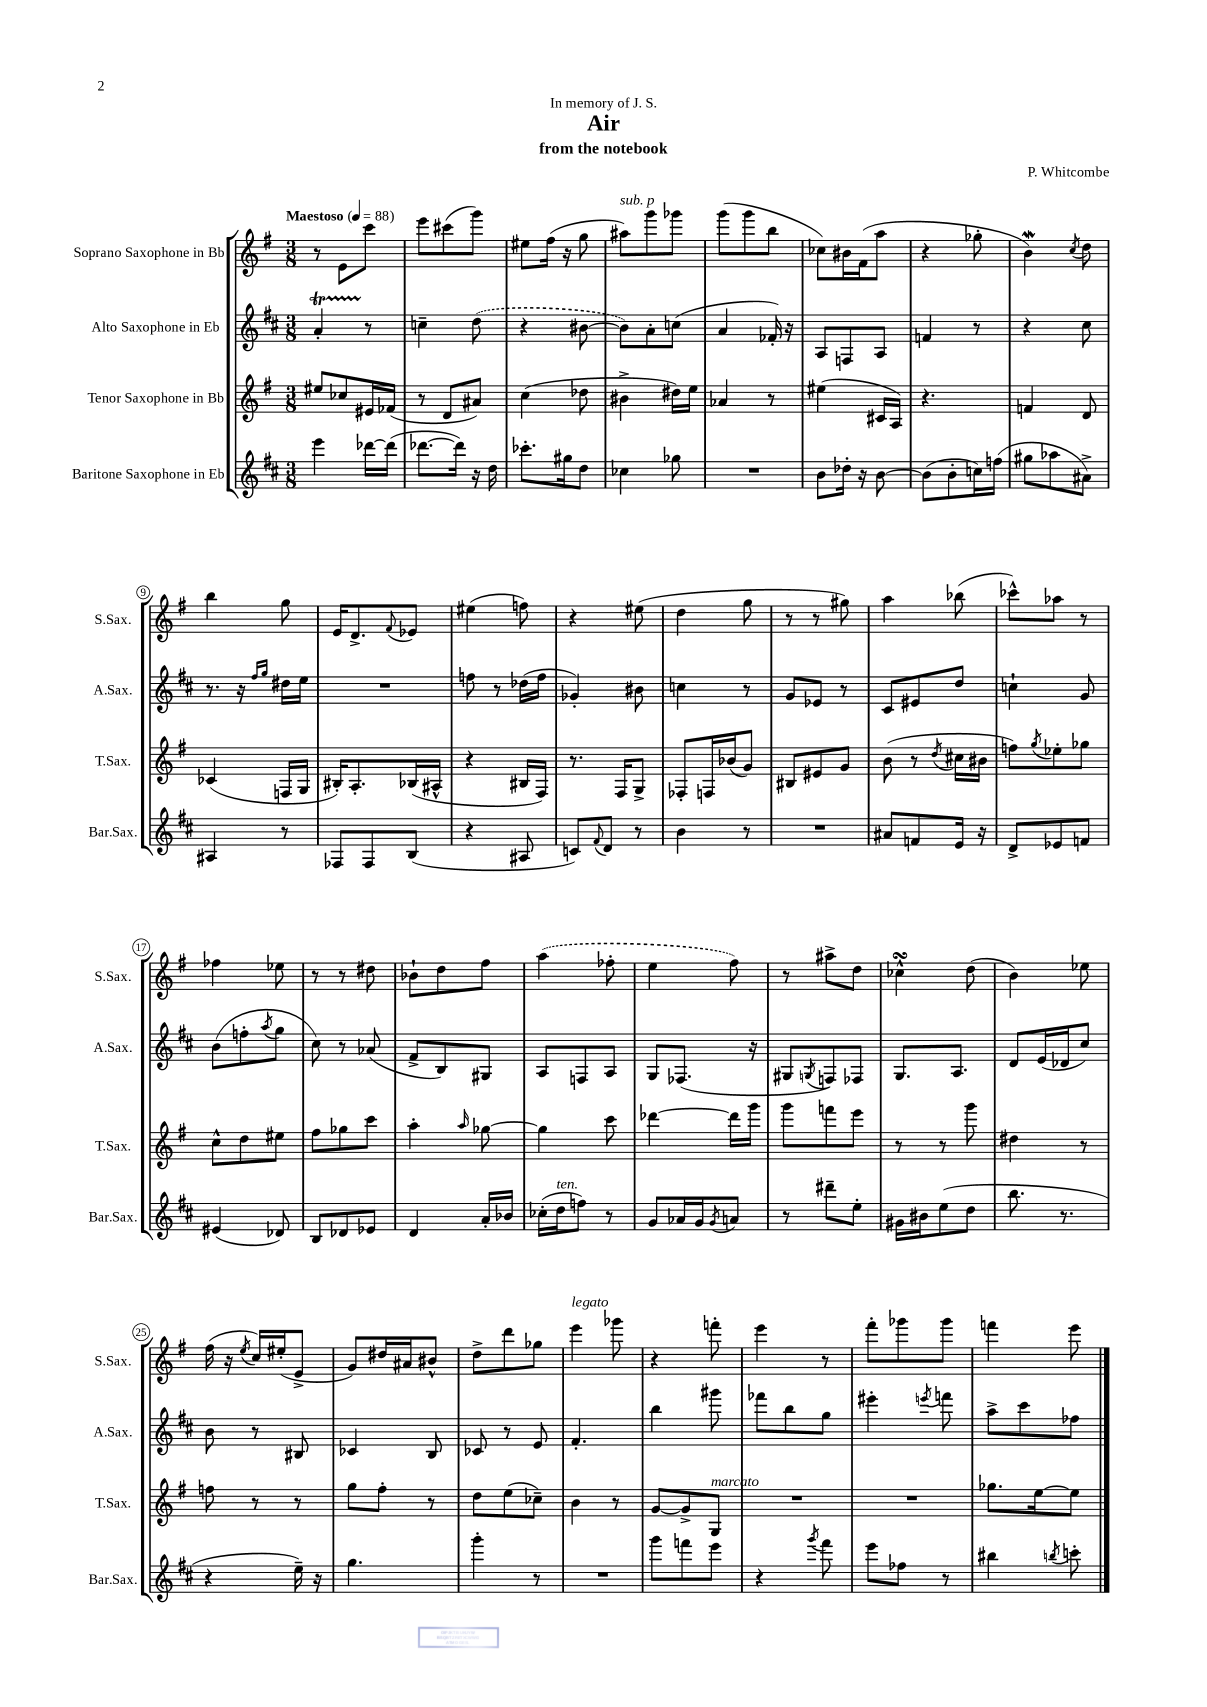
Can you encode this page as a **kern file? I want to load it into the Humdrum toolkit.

**kern	**kern	**kern	**kern
*staff4	*staff3	*staff2	*staff1
*clefG2	*clefG2	*clefG2	*clefG2
*k[f#c#]	*k[f#]	*k[f#c#]	*k[f#]
*M3/8	*M3/8	*M3/8	*M3/8
*MM88	*MM88	*MM88	*MM88
4eee\	8ee#/L	4a'/	8r
.	8cc-/	.	8e\L
[16ddd-\LL	16e#/L	8r	8ccc\J
(16ddd-\]JJ	(16f-/JJ	.	.
=	=	=	=
[8.ddd-\L	8r	4cc~\	8eee\L
.	8d/L	.	(8ccc#\
16ddd-\]Jk)	.	.	.
16r	8a#/J)	(8dd\	8ggg\J)
16dd\	.	.	.
=	=	=	=
8.ccc-'\L	(4cc\	4r	8ee#\L
.	.	.	(16ff#\Jk
16gg#\k	.	.	16r
8dd\J	8dd-\	[8b#\	8gg\
=	=	=	=
4cc-\	4b#^\	8b#\]L)	8aa#\L)
.	.	8a'\	8ggg\
8gg-\	16dd#\LL)	(8cc\J	8ggg-\J
.	16ee\JJ	.	.
=	=	=	=
4.r	4a-/	4a/	(8ggg\L
.	.	.	8ggg\
.	8r	16f-'/)	8bb\J
.	.	16r	.
=	=	=	=
8b\L	(4ee#\	8A/L	8cc-\L)
16dd-'\Jk	.	8F/	16b#\L
16r	.	.	(16f#\J
[8b\	16c#/LL	8A/J	8aa\J
.	16A/JJ)	.	.
=	=	=	=
(8b\]L	4.r	4f/	4r
8b'\	.	.	.
16cc\L)	.	8r	8gg-'\
(16ff\JJ	.	.	.
=	=	=	=
8gg#\L	4f/	4r	4b\)
8aa-\	.	.	.
.	.	.	8qcc/
8a#^\J)	8d/	8cc#\	8dd\
=	=	=	=
4A#/	(4c-/	8.r	4bb\
.	.	16r	.
.	.	16qqff#/LL	.
.	.	16qqgg/JJ	.
8r	16F/LL	16dd#\LL	8gg\
.	16G/JJ	16ee\JJ	.
=	=	=	=
8F-/L	16B#'/LK)	4.r	16e/LK
.	8.A'/	.	8.d^/
8F-/	.	.	.
.	.	.	8qqf#/
(8B/J	(16B-/L	.	8e-/J
.	16A#^^/JJ	.	.
=	=	=	=
4r	4r	8ff\	(4ee#\
.	.	8r	.
8A#/	16B#/LL	(16dd-\LL	8ff\)
.	16F#/JJ)	16ff\JJ	.
=	=	=	=
8c/L)	8.r	4g-'/)	4r
8qqf#/	.	.	.
8d/J	.	.	.
.	16F#/LK	.	.
8r	8G^/J	8b#\	(8ee#\
=	=	=	=
4b\	8F-'/L	4cc\	4dd\
.	16F/L	.	.
.	(16b-/J	.	.
8r	8g/J)	8r	8gg\
=	=	=	=
4.r	8B#/L	8g/L	8r
.	8e#/	8e-/J	8r
.	8g/J	8r	8gg#\)
=	=	=	=
8a#/L	(8b\	8c#/L	4aa\
8f/	8r	8e#/	.
.	8qdd/	.	.
16e/Jk	16cc#\LL	8dd/J	(8bb-\
16r	16b#\JJ	.	.
=	=	=	=
8d^/L	8ff\L)	4cc`\	8ccc-^^\L)
.	8qgg/	.	.
8e-/	8ee-'\	.	8aa-\J
8f/J	8gg-\J	8g/	8r
=	=	=	=
(4e#/	8cc^^\L	(8b\L	4ff-\
.	8dd\	8ff'\	.
.	.	8qaa/	.
8d-/)	8ee#\J	8gg\J	8ee-\
=	=	=	=
8B/L	8ff#\L	8cc#\)	8r
8d-/	8gg-\	8r	8r
8e-/J	8ccc\J	(8a-/	8dd#\
=	=	=	=
4d/	4aa'\	8f#^/L	8b-`\L
.	.	8B/)	8dd\
.	16qqaa/	.	.
16a'/LL	[8gg-\	8G#/J	8ff#\J
16b-/JJ	.	.	.
=	=	=	=
(16cc-'\LL	4gg-\]	8A/L	(4aa\
16dd\J	.	.	.
8ff\J)	.	8F/	.
8r	8ccc\	8A/J	8ff-'\
=	=	=	=
8g/L	[4ddd-\	8G/L	4ee\
16a-/L	.	(8.F-/J	.
16g/J	.	.	.
8qg/	.	.	.
8a/J	16ddd-\]LL	.	8ff#\)
.	16ggg\JJ	16r	.
=	=	=	=
8r	8ggg\L	8G#/L	8r
.	.	8qG/	.
8ddd#~\L	8fff\	8F/)	8aa#^\L
8ee'\J	8eee\J	8F-/J	8dd\J
=	=	=	=
16g#\LL	8r	8.G/L	4cc-^^\
16b#\J	.	.	.
(8ee\	8r	.	.
.	.	8.A/J	.
8dd\J	8ggg\	.	(8dd\
=	=	=	=
8.bb\	4dd#\	8d/L	4b\)
.	.	(16e/L	.
8.r	.	16d-/J	.
.	8r	8cc#/J)	8ee-\
=	=	=	=
4r	8ff\	8b\	(16ff#\
.	.	.	16r
.	.	.	8qee/
.	8r	8r	16cc/LL)
.	.	.	(16ee#'/J
16ee~\)	8r	8B#/	8e^/J
16r	.	.	.
=	=	=	=
4.gg\	8gg\L	4c-/	8g/L)
.	8ff#'\J	.	16dd#/L
.	.	.	16a#/J
.	8r	8B/	8b#^^/J
=	=	=	=
4ggg'\	8dd\L	8c-/	8dd^\L
.	(8ee\	8r	8ddd\
8r	8cc-~\J)	8e/	8gg-\J
=	=	=	=
4.r	4b\	4.f#'/	4eee\
.	8r	.	8ggg-\
=	=	=	=
8ggg\L	[8g/L	4bb\	4r
8fff\	8g^/]	.	.
8eee\J	8G/J	8ggg#\	8fff'\
=	=	=	=
4r	4.r	8fff-\L	4eee\
.	.	8bb\	.
8qggg/	.	.	.
8fff#\	.	8gg\J	8r
=	=	=	=
8eee\L	4.r	4eee#'\	8fff#'\L
8ff-\J	.	.	8ggg-\
.	.	8qeee/	.
8r	.	8fff\	8ggg-\J
=	=	=	=
4bb#\	8.gg-\L	8aa^\L	4fff\
.	.	8ccc#\	.
.	[16ee\k	.	.
8qbb/	.	.	.
8ccc'\	8ee\]J	8ff-\J	8eee\
==	==	==	==
*-	*-	*-	*-
